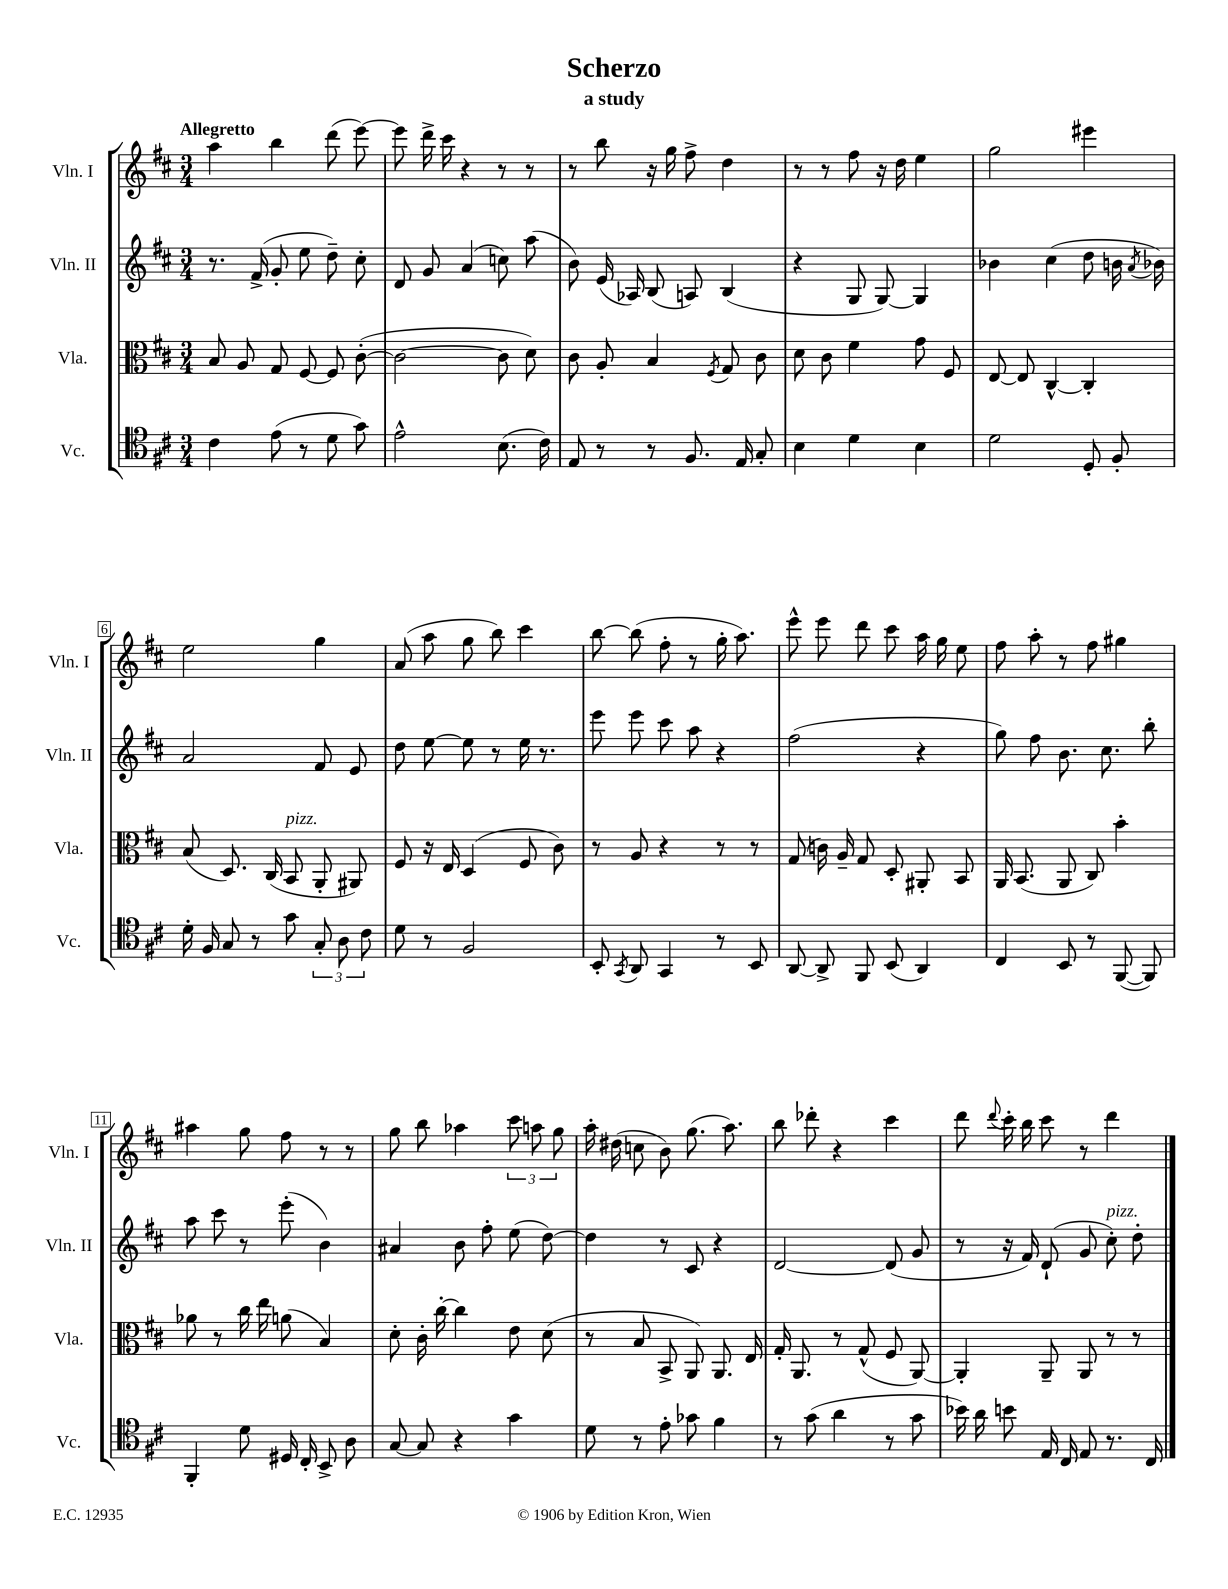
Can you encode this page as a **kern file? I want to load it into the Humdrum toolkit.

**kern	**kern	**kern	**kern
*part4	*part3	*part2	*part1
*staff4	*staff3	*staff2	*staff1
*I"Vc.	*I"Vla.	*I"Vln. II	*I"Vln. I
*I'Vc.	*I'Vla.	*I'Vln. II	*I'Vln. I
*clefC4	*clefC3	*clefG2	*clefG2
*k[f#c#]	*k[f#c#]	*k[f#c#]	*k[f#c#]
*M3/4	*M3/4	*M3/4	*M3/4
=1	=1	=1	=1
!	!	!	!LO:TX:a:B:t=Allegretto
4c#\	8B/	8.r	4aa\
.	8A/	.	.
.	.	(16f#^/	.
(8e\	8G/	8g'/	4bb\
8r	[8F#/	8ee\	.
8d\	8F#/]	8dd~\)	(8ddd\
8g\)	([8c#'\	8cc#'\	[8eee\)
=2	=2	=2	=2
2e^^\	2c#\_	8d/	8eee\]
.	.	8g/	16ddd^\
.	.	.	16ccc#\
.	.	(4a/	4r
(8.B\	8c#\]	8ccn\)	8r
.	8d\)	(8aa\	8r
16c#\)	.	.	.
=3	=3	=3	=3
8E/	8c#\	8b\)	8r
8r	8A'/	(16e/	8bb\
.	.	16A-X/)	.
8r	4B/	(8B/	16r
.	.	.	16gg\
8.F#/	.	8An/)	8ff#^\
.	8qF#/	.	.
.	8G/	(4B/	4dd\
16E/	.	.	.
8G'/	8c#\	.	.
=4	=4	=4	=4
4B\	8d\	4r	8r
.	8c#\	.	8r
4d\	4f#\	8G/	8ff#\
.	.	[8G/)	16r
.	.	.	16dd\
4B\	8g\	4G/]	4ee\
.	8F#/	.	.
=5	=5	=5	=5
2d\	[8E/	4b-X\	2gg\
.	8E/]	.	.
.	[4C#^^/	(4cc#\	.
8D'/	4C#'/]	8dd\	4eee#X\
8F#'/	.	16bn\	.
.	.	8qa/	.
.	.	16b-X\)	.
!!LO:LB:g=z
=6	=6	=6	=6
16d'\	(8B/	2a/	2ee\
16F#/	.	.	.
8G/	8.D/)	.	.
8r	.	.	.
.	(16C#/	.	.
!	!LO:TX:a:i:t=pizz.	!	!
8g\	8BB/	.	.
12G'/	8AA'/	8f#/	4gg\
12A\	.	.	.
.	8AA#X/)	8e/	.
12c#\	.	.	.
=7	=7	=7	=7
8d\	8F#/	8dd\	(8a/
8r	16r	[8ee\	8aa\
.	16E/	.	.
2F#/	(4D/	8ee\]	8gg\
.	.	8r	8bb\)
.	8F#/	16ee\	4ccc#\
.	.	8.r	.
.	8c#\)	.	.
=8	=8	=8	=8
8BB'/	8r	8eee\	[8bb\
8qGG/	.	.	.
8AA/	8A/	8eee\	(8bb\]
4GG/	4r	8ccc#\	8ff#'\
.	.	8aa\	8r
8r	8r	4r	16gg'\
.	.	.	8.aa\)
8BB/	8r	.	.
=9	=9	=9	=9
[8AA/	(8G/	(2ff#\	8eee^^\
8AA^/]	16cn\)	.	8eee\
.	16A~/	.	.
8FF#/	8G/	.	8ddd\
(8BB/	8D'/	.	8ccc#\
4AA/)	8AA#X'/	4r	16aa\
.	.	.	16gg\
.	8BB/	.	8ee\
=10	=10	=10	=10
4C#/	16AA/	8gg\)	8ff#\
.	(8.BB/	.	.
.	.	8ff#\	8aa'\
8BB/	8AA/	8.b\	8r
8r	8C#/)	.	8ff#\
.	.	8.cc#\	.
([8FF#/	4b'\	.	4gg#X\
8FF#/])	.	8bb'\	.
!!LO:LB:g=z
=11	=11	=11	=11
4FF#'/	8a-X\	8aa\	4aa#X\
.	8r	8ccc#\	.
8d\	16cc#\	8r	8gg\
.	16ee\	.	.
16D#X/	(8an\	(8eee'\	8ff#\
16C#'/	.	.	.
8BB^/	4B/)	4b\)	8r
8A\	.	.	8r
=12	=12	=12	=12
[8G/	8d'\	4a#X/	8gg\
8G/]	16c#'\	.	8bb\
.	[16cc#'\	.	.
4r	4cc#\]	8b\	4aa-X\
.	.	8ff#'\	.
4g\	8e\	(8ee\	12ccc#\
.	.	.	12aan\
.	(8d\	[8dd\)	.
.	.	.	12gg\
=13	=13	=13	=13
8d\	8r	4dd\]	16aa'\
.	.	.	(16dd#X\
8r	8B/	.	8ccn\
8e'\	8BB^/	8r	8b\)
8g-X\	8AA/)	8c#/	(8.gg\
4f#\	8.AA/	4r	.
.	.	.	8.aa\)
.	16E/	.	.
=14	=14	=14	=14
8r	16G'/	[2d/	8bb\
.	8.AA/	.	.
(8g\	.	.	8ddd-X'\
4a\	8r	.	4r
.	(8G^^/	.	.
8r	8F#/	(8d/]	4ccc#\
8g\	[8AA/)	8g/	.
=15	=15	=15	=15
16b-X\)	4AA'/]	8r	8ddd\
16a\	.	.	.
.	.	.	8qqddd/
8bn\	.	16r	16ccc#'\
.	.	16f#/)	16bb\
16E/	8AA~/	(8d`/	8ccc#\
16C#/	.	.	.
8E/	8AA/	8g/	8r
!	!	!LO:TX:a:i:t=pizz.	!
8.r	8r	8cc#'\)	4ddd\
.	8r	8dd'\	.
16C#/	.	.	.
==	==	==	==
*-	*-	*-	*-
